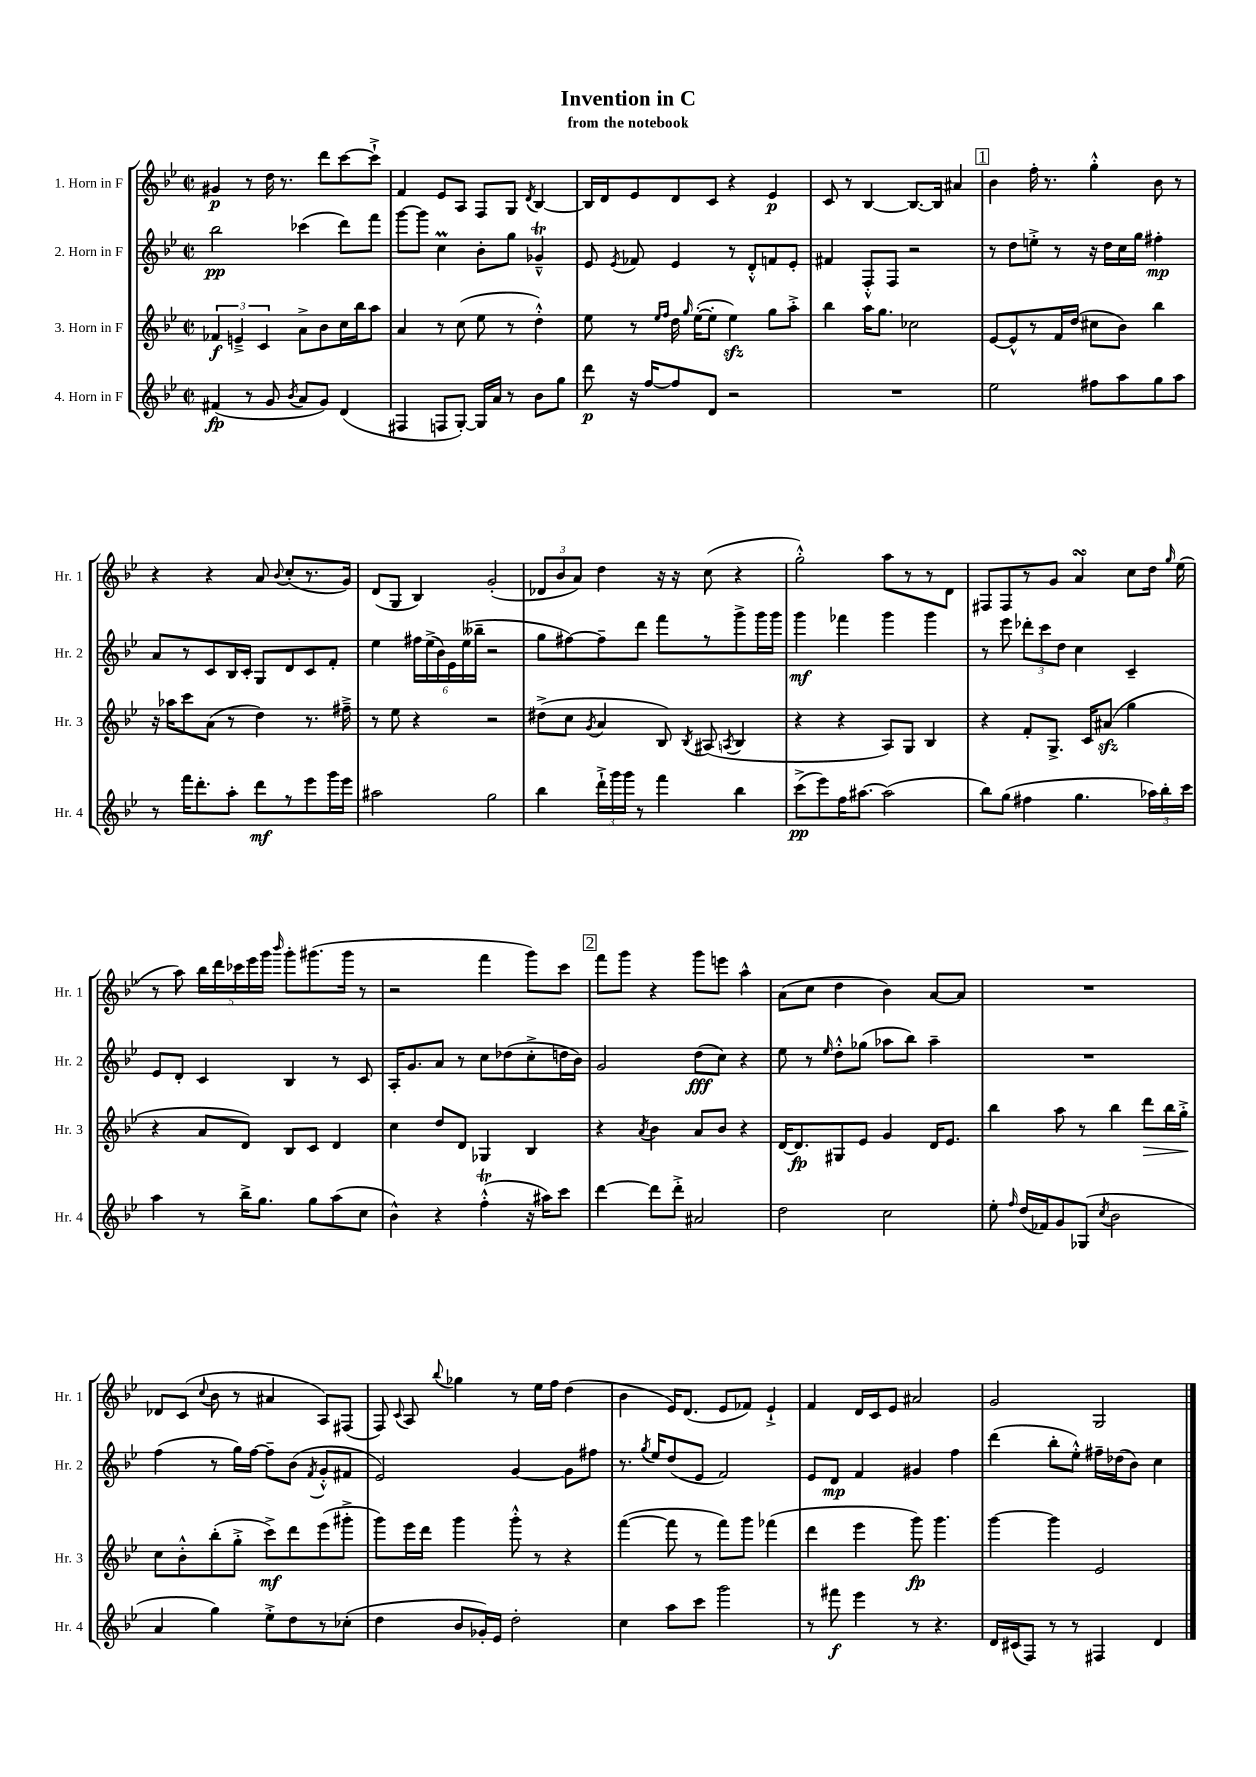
\header { title = "Invention in C" subtitle = "from the notebook" }
<<
\new StaffGroup <<
\new Staff = "s0" \with { instrumentName = "1. Horn in F" shortInstrumentName = "Hr. 1" } {
    \clef treble \key bes \major \defaultTimeSignature \time 2/2
    \autoBeamOff gis'4\p r8 d''16 r8. d'''8[ c'''8~ c'''8]-!-> |
    f'4 ees'8[ a8] f8[ g8] \acciaccatura { d'8 } bes4~ |
    bes16[ d'16 ees'8 d'8 c'8] r4 ees'4\p |
    c'8 r8 bes4~ bes8.[~ bes16] ais'4 |
    \mark \markup { \box "1" } bes'4 f''16-. r8. g''4-.-^ bes'8 r8 |
    r4 r4 a'8 \appoggiatura { bes'8 } c''8[-.( r8. g'16]) |
    d'8[( g8] bes4) g'2-.( |
    \tuplet 3/2 { des'8[ bes'8 a'8]) } d''4 r16 r16 c''8( r4 |
    g''2-.-^) a''8[ r8 r8 d'8] |
    fis8[ fis8 r8 g'8] a'4\turn c''8[ d''16] \grace { g''16 } ees''16( |
    r8 a''8) \tuplet 5/4 { bes''16[ d'''16 ces'''16 ees'''16 g'''16] } \grace { bes'''16 } g'''8[-. gis'''8.( gis'''16] r8 |
    r2 f'''4 g'''8[) c'''8] |
    \mark \markup { \box "2" } f'''8[ g'''8] r4 g'''8[ e'''8] a''4-^ |
    a'8[( c''8] d''4 bes'4) a'8[~ a'8] |
    R1 |
    des'8[ c'8]( \appoggiatura { c''8 } bes'8 r8 ais'4 a8[) fis8]( |
    f8) \appoggiatura { c'8 } a8 \appoggiatura { bes''8 } ges''4 r8 ees''16[ f''16] d''4( |
    bes'4 ees'16[) d'8.]( ees'8[ fes'8]) ees'4-!-> |
    f'4 d'16[ c'16 ees'8] ais'2 |
    g'2 g2 \bar "|." |
}
\new Staff = "s1" \with { instrumentName = "2. Horn in F" shortInstrumentName = "Hr. 2" } {
    \clef treble \key bes \major \defaultTimeSignature \time 2/2
    \autoBeamOff bes''2\pp ces'''4( d'''8[) f'''8] |
    g'''8[~ g'''8] c''4\prall bes'8[-. g''8] ges'4---^\trill |
    ees'8 \acciaccatura { ees'8 } fes'8 ees'4 r8 d'8[-.-^ f'8 ees'8]-. |
    fis'4 f8[-.-^ f8] r2 |
    \mark \markup { \box "1" } r8 d''8[ e''8]-.-> r8 r16 d''16[ c''16 g''16] fis''4-.\mp |
    a'8[ r8 c'8 bes16 c'16]-. g8[ d'8 c'8 f'8]-. |
    ees''4 \tuplet 6/4 { fis''16[ ees''16->( bes'16) ees'16 ees''16( beses''16]-- } r2 |
    g''8[ fis''8~) fis''8-- d'''8] f'''8[ r8 g'''8-> g'''16 g'''16] |
    g'''4\mf fes'''4 g'''4 g'''4 |
    r8 ees'''8 \tuplet 3/2 { des'''8[-. c'''8 d''8] } c''4 c'4-- |
    ees'8[ d'8]-. c'4 bes4 r8 c'8 |
    a16[-. g'8. a'8] r8 c''8[ des''8( c''8-.-> d''16 bes'16]) |
    \mark \markup { \box "2" } g'2 d''8[\fff( c''8]) r4 |
    ees''8 r8 \grace { ees''16 } d''8[-.-^ ges''8]( aes''8[ bes''8]) aes''4-- |
    R1 |
    f''4( r8 g''16[) f''16]~ f''8[-- bes'8]( \acciaccatura { f'8 } g'8[-.-^ fis'8] |
    ees'2) g'4~ g'8[ fis''8] |
    r8. \acciaccatura { g''8 } ees''16[ d''8( ees'8] f'2) |
    ees'8[ d'8]\mp f'4 gis'4 f''4 |
    d'''4( bes''8[-. ees''8]-.-^) fis''16[-- des''16( bes'8]) c''4 \bar "|." |
}
\new Staff = "s2" \with { instrumentName = "3. Horn in F" shortInstrumentName = "Hr. 3" } {
    \clef treble \key bes \major \defaultTimeSignature \time 2/2
    \autoBeamOff \tuplet 3/2 { fes'4\f e'4---> c'4 } a'8[-> bes'8 c''16 bes''16 a''8] |
    a'4 r8 c''8( ees''8 r8 d''4-.-^) |
    ees''8 r8 \grace { ees''16[ f''16] } d''16 \grace { g''16 } ees''16[~-.( ees''8]-. ees''4\sfz) g''8[ a''8]-.-> |
    bes''4 a''16[ g''8.] ces''2 |
    \mark \markup { \box "1" } ees'8[~ ees'8-^ r8 f'16 d''16]( cis''8[ bes'8]) bes''4 |
    r16 aes''16[ c'''8 a'8]( r8 d''4) r8. fis''16---> |
    r8 ees''8 r4 r2 |
    dis''8[->( c''8] \acciaccatura { g'8 } a'4 bes8) \acciaccatura { bes8 } ais8( \acciaccatura { a8 } bes4 |
    r4 r4 a8[) g8] bes4 |
    r4 f'8[-. g8.]-> c'16[ ais'8]\sfz( g''4 |
    r4 a'8[ d'8]) bes8[ c'8] d'4 |
    c''4 d''8[ d'8] ges4 bes4 |
    \mark \markup { \box "2" } r4 \acciaccatura { a'8 } bes'4 a'8[ bes'8] r4 |
    d'16[~ d'8.\fp gis8 ees'8] g'4 d'16[ ees'8.] |
    bes''4 a''8 r8 bes''4 d'''8[\> bes''16 g''16]-.->\! |
    c''8[ bes'8-.-^ bes''8-.( g''8]-.-> c'''8[->\mf) d'''8 ees'''8( gis'''8]-.-> |
    g'''8[) ees'''16 d'''16] g'''4 g'''8-.-^ r8 r4 |
    f'''4~( f'''8 r8 f'''8[) g'''8] fes'''4( |
    d'''4 ees'''4 g'''8\fp) g'''4. |
    g'''4~ g'''4 ees'2 \bar "|." |
}
\new Staff = "s3" \with { instrumentName = "4. Horn in F" shortInstrumentName = "Hr. 4" } {
    \clef treble \key bes \major \defaultTimeSignature \time 2/2
    \autoBeamOff fis'4\fp( r8 g'8 \acciaccatura { bes'8 } a'8[ g'8]) d'4( |
    fis4 f8[ g8]~-.) g16[ a'16] r8 bes'8[ g''8] |
    d'''8\p r16 f''16[~ f''8 d'8] r2 |
    R1 |
    \mark \markup { \box "1" } ees''2 fis''8[ a''8 g''8 a''8] |
    r8 f'''16[ d'''8.-. a''8]-. d'''8[\mf r8 ees'''8 g'''16 ees'''16] |
    ais''2 g''2 |
    bes''4 \tuplet 3/2 { d'''16[-!-> g'''16 g'''16] } r8 f'''4 bes''4 |
    c'''8[->\pp( ees'''8) f''16 ais''8.]~ ais''2( |
    bes''8[) g''8]( fis''4 g''4. \tuplet 3/2 { aes''16[) bes''16-. c'''16] } |
    a''4 r8 bes''16[-> g''8.] g''8[ a''8( c''8] |
    bes'4-^) r4 f''4-.-^\trill( r16 ais''16[) c'''8] |
    \mark \markup { \box "2" } d'''4~ d'''8[ d'''8]-.-> ais'2 |
    d''2 c''2 |
    ees''8-. \grace { f''16 } d''16[( fes'16) g'8 ges8]( \acciaccatura { c''8 } bes'2 |
    a'4 g''4) ees''8[-.-> d''8 r8 ces''8]-.( |
    d''4 bes'8[ ges'16-.) ees'16] d''2-. |
    c''4 a''8[ c'''8] g'''2 |
    r8 fis'''8\f ees'''4 r8 r4. |
    d'16[ cis'16( f8]) r8 r8 fis4 d'4 \bar "|." |
}
>>
>>
\layout { \context { \Score \remove "Bar_number_engraver" } }
